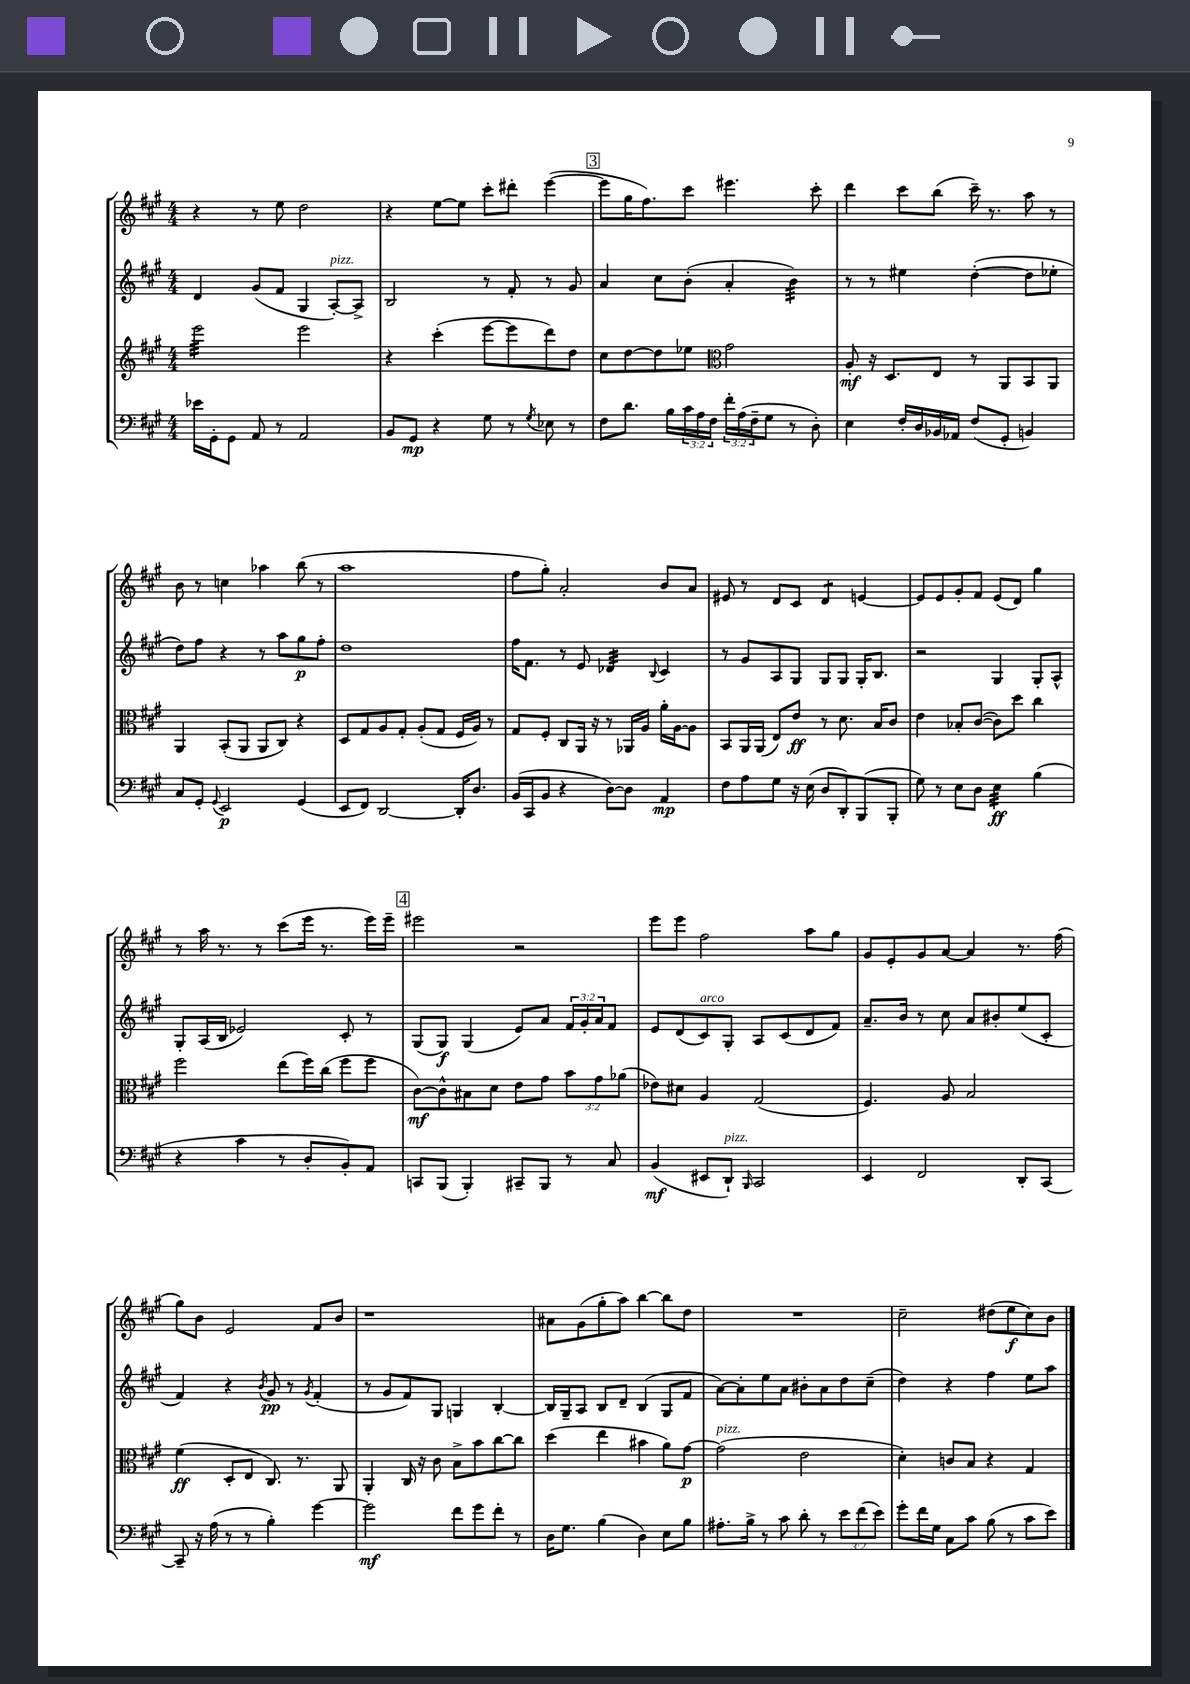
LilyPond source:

<<
\new StaffGroup <<
\new Staff = "s0" {
    \clef treble \key a \major \numericTimeSignature \time 4/4
    r4 r8 e''8 d''2 |
    r4 e''8~ e''8 cis'''8-. dis'''8-. e'''4~( |
    \mark \markup { \box "3" } e'''8 gis''16 fis''8.) cis'''8 eis'''4. cis'''8-. |
    d'''4 cis'''8 b''8( cis'''16--) r8. a''8 r8 |
    b'8 r8 c''4 aes''4 b''8( r8 |
    a''1 |
    fis''8 gis''8-.) a'2-. b'8 a'8 |
    eis'8 r8 d'8 cis'8 d'4:8 e'4~ |
    e'8 e'8 gis'8-. fis'8 e'8( d'8) gis''4 |
    r8 a''16 r8. r8 cis'''8( e'''16 r8. e'''16) e'''16-- |
    \mark \markup { \box "4" } eis'''2 r2 |
    e'''8 e'''8 fis''2 a''8 gis''8 |
    gis'8 e'8-. gis'8 a'8~ a'4 r8. fis''16( |
    gis''8) b'8 e'2 fis'8 b'8 |
    r1 |
    ais'8 gis'8( gis''8-. a''8) b''4~ b''8 d''8 |
    R1 |
    cis''2-- dis''8( e''8\f cis''8) b'8 \bar "|." |
}
\new Staff = "s1" {
    \clef treble \key a \major \numericTimeSignature \time 4/4 \override Staff.TupletNumber.text = #tuplet-number::calc-fraction-text
    d'4 gis'8( fis'8 gis4 a8~-.^\markup { \italic "pizz." }) a8-> |
    b2 r8 fis'8-. r8 gis'8 |
    \mark \markup { \box "3" } a'4 cis''8 b'8-.( a'4-. b'4:32) |
    r8 r8 eis''4 d''4~-.( d''8 ees''8-. |
    d''8) fis''8 r4 r8 a''8 gis''8\p fis''8-. |
    d''1 |
    fis''16 fis'8. r8 e'8 des'4:32 \appoggiatura { b8 } cis'4 |
    r8 gis'8 a8 gis8 gis8 gis8 gis16-. b8. |
    r2 gis4 gis8-. a8-^ |
    gis8-. a16( b16 ees'2) cis'8-. r8 |
    \mark \markup { \box "4" } gis8( gis8\f) gis4( e'8) a'8 \tuplet 3/2 { fis'16 gis'16-. a'16 } fis'8 |
    e'8 d'8( cis'8^\markup { \italic "arco" }) gis8-. a8 cis'8( d'8 fis'8) |
    a'8.-- b'16 r8 cis''8 a'8 bis'8-. e''8( cis'8-. |
    fis'4) r4 \acciaccatura { b'8 } gis'8\pp r8 \acciaccatura { gis'8 } fis'4-.( |
    r8 gis'8 fis'8) gis8 g4 b4~-. |
    b16 gis16-- a8 b8 d'8-- b4( gis8 fis'8 |
    a'8~) a'8-. e''8 a'8 bis'8-. a'8 d''8 cis''8--( |
    d''4) r4 fis''4 e''8 a''8 \bar "|." |
}
\new Staff = "s2" {
    \clef treble \key a \major \numericTimeSignature \time 4/4 \override Staff.TupletNumber.text = #tuplet-number::calc-fraction-text
    e'''2:32 e'''2 |
    r4 cis'''4-.( e'''8~ e'''8 d'''8) d''8 |
    \mark \markup { \box "3" } cis''8 d''8~ d''8 ees''8 \clef alto gis'2 |
    a8-.\mf r16 d8. e8 r8 a,8 b,8 a,8 |
    a,4 b,8-.( a,8 a,8 cis8) r4 |
    d8 gis8 a8 gis8-. a8-.( gis8 fis16 a16) r8 |
    gis8 fis8-. cis8 a,16 r16 r8 aes,16 a16 a'16-. a16~ a8 |
    b,8 a,16 a,16( e8) e'8\ff r8 d'8. b16 cis'8 |
    e'4 bes8-. cis'8~( cis'8) d''8 cis''4 |
    fis''2 e''8( fis''16) cis''16( fis''8 fis''8 |
    \mark \markup { \box "4" } cis'8~\mf) cis'8-^ bis8 d'8 e'8 gis'8 \tuplet 3/2 { b'8 gis'8 aes'8( } |
    ees'8) dis'8 a4 gis2( |
    fis4.) a8 b2 |
    fis'4\ff( d8-. e8 cis8.) r8. a,8 |
    a,4-. cis16 r16 cis'8 b8-> b'8 cis''8~ cis''8 |
    d''4( e''4 bis'4 a'8) gis'8~\p |
    gis'2^\markup { \italic "pizz." }( e'2 |
    d'4-.) c'8 b8 r4 gis4 \bar "|." |
}
\new Staff = "s3" {
    \clef bass \key a \major \numericTimeSignature \time 4/4 \override Staff.TupletNumber.text = #tuplet-number::calc-fraction-text
    ees'16 gis,16-. gis,8 a,8 r8 a,2 |
    b,8 gis,8\mp r4 gis8 r8 \acciaccatura { gis8 } ees8 r8 |
    \mark \markup { \box "3" } fis8 d'8. b16 \tuplet 3/2 { cis'16 a16 fis16 } \tuplet 3/2 { fis'16-. a16( fis16-- } gis8 r8 d8-.) |
    e4 fis16-. d16 bes,16 aes,16 fis8( gis,8-. b,4) |
    cis8 gis,8-. \appoggiatura { gis,8 } e,2\p gis,4( |
    e,8 fis,8) d,2~ d,16-. d8. |
    b,16( cis,16 b,8 r4 d8~) d8 a,4\mp |
    fis8 a8 gis8 r16 e16( d8 d,8-.) b,,8( b,,8-. |
    gis8) r8 e8 d8 e4:32\ff b4( |
    r4 cis'4 r8 d8-. b,8-.) a,8 |
    \mark \markup { \box "4" } c,8 b,,8( b,,4-.) cis,8-- b,,8 r8 cis8 |
    b,4\mf( eis,8 d,8-!^\markup { \italic "pizz." }) \grace { b,,16 } cis,2 |
    e,4 fis,2 d,8-. cis,8~ |
    cis,8-- r16 a16( r8 r8 b4-.) gis'4~ |
    gis'2\mf fis'8 gis'8 fis'8-. r8 |
    d16 gis8. b4( d4) e8 b8 |
    ais8.-. b16-> r8 cis'8 d'8-. r8 \tuplet 3/2 { e'8 fis'8( e'8) } |
    gis'8-. fis'16 gis16 cis8 cis'8 b8( r8 cis'8 e'8) \bar "|." |
}
>>
>>
\layout { \context { \Score \remove "Bar_number_engraver" } }
